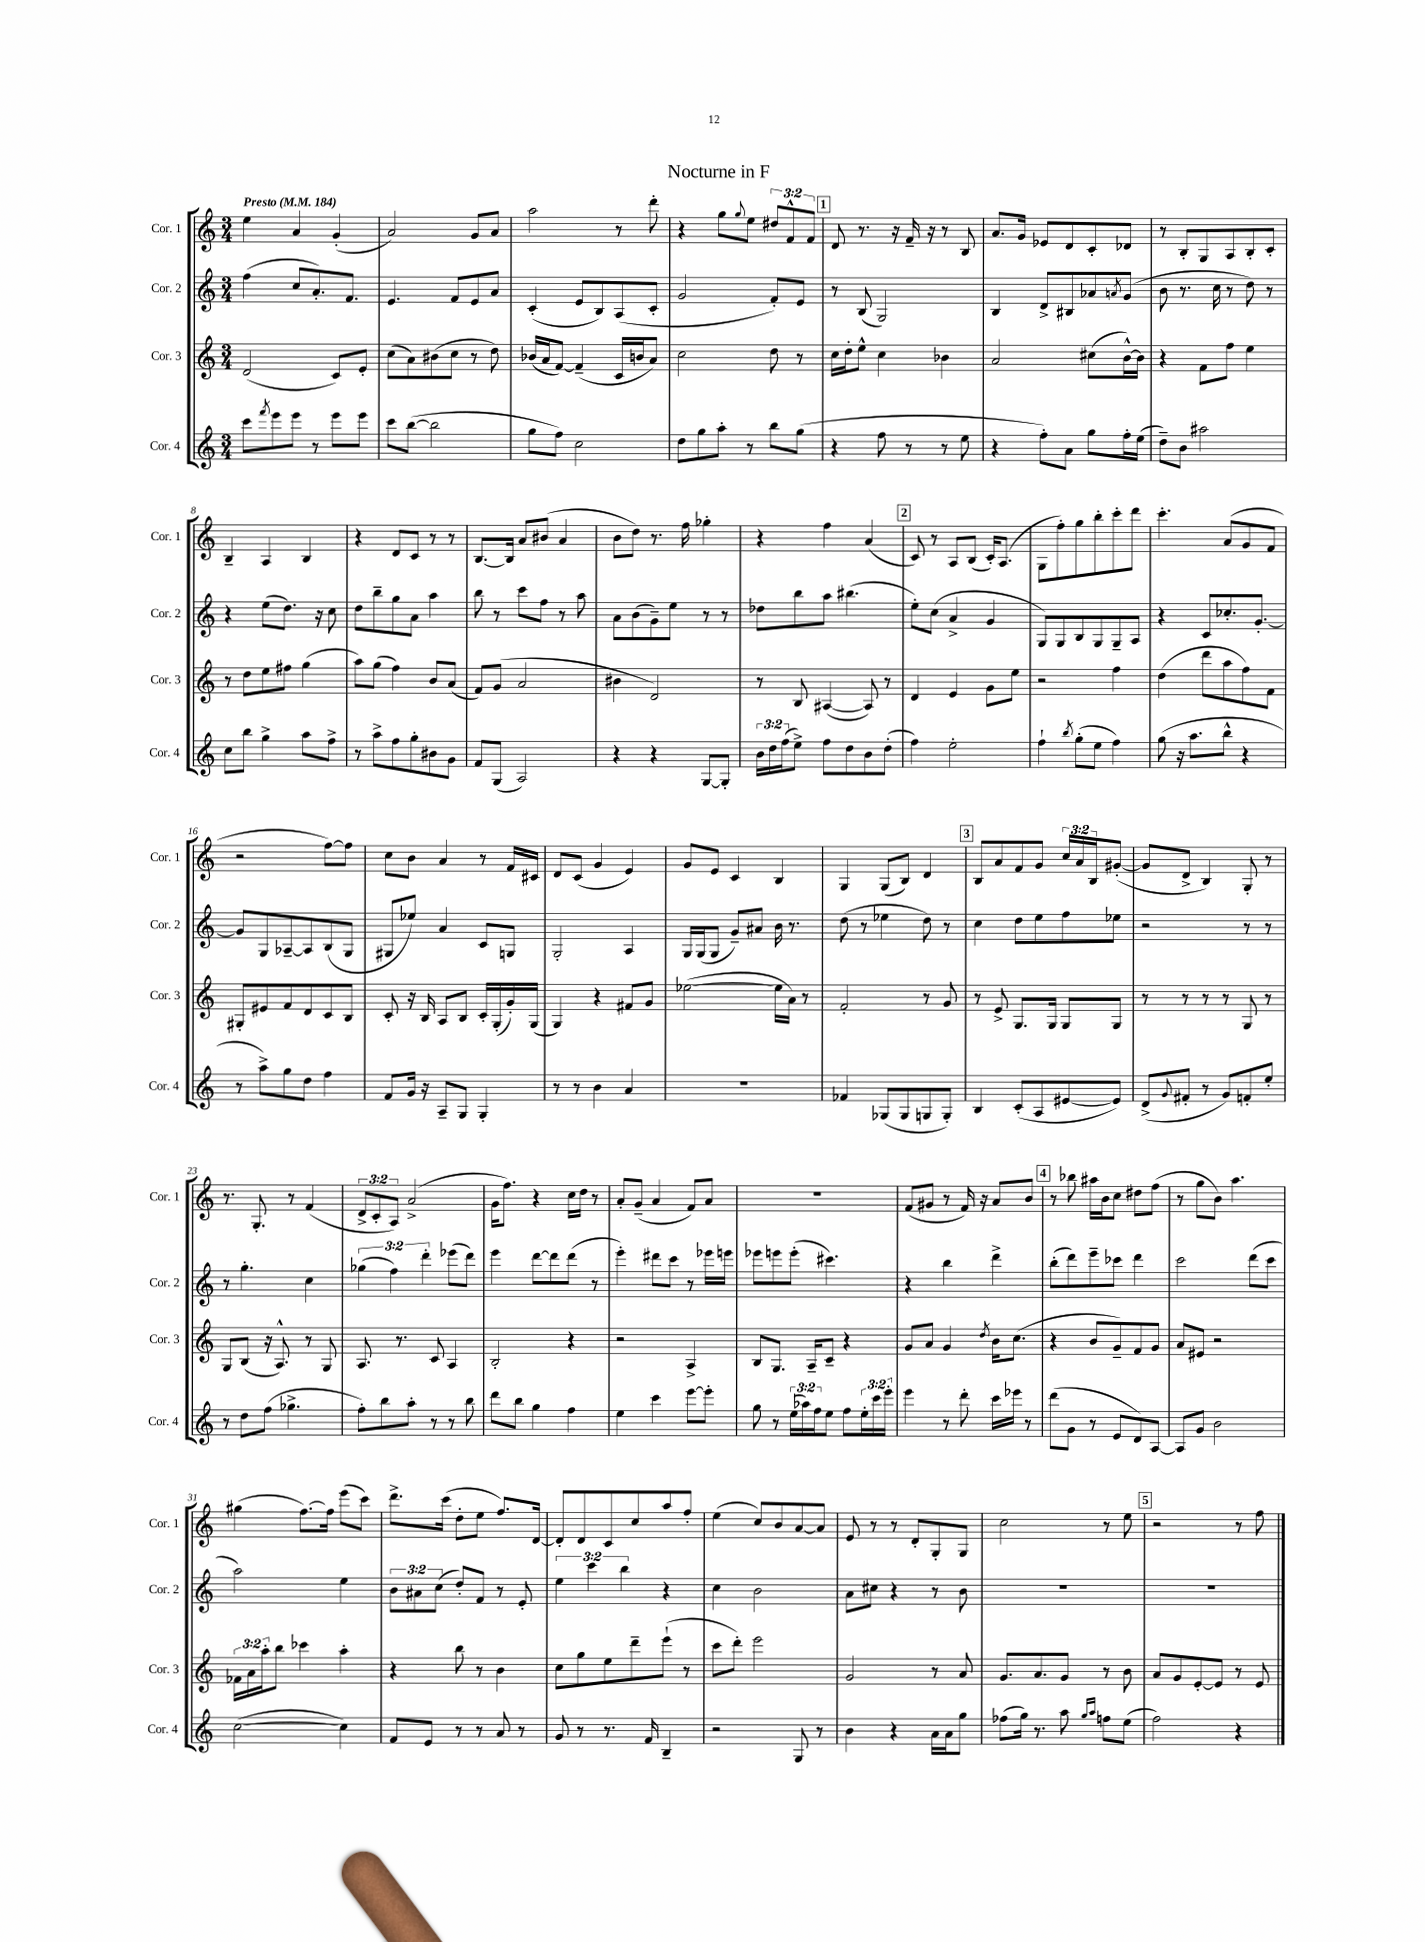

**kern	**kern	**kern	**kern
*part4	*part3	*part2	*part1
*staff4	*staff3	*staff2	*staff1
*I"Cor. 4	*I"Cor. 3	*I"Cor. 2	*I"Cor. 1
*I'Cor. 4	*I'Cor. 3	*I'Cor. 2	*I'Cor. 1
*clefG2	*clefG2	*clefG2	*clefG2
*k[]	*k[]	*k[]	*k[]
*M3/4	*M3/4	*M3/4	*M3/4
*MM184	*MM184	*MM184	*MM184
=1	=1	=1	=1
!	!	!	!LO:TX:a:B:t=Presto
8ccc\L	(2d/	(4ff\	4ee\
8qfff/	.	.	.
8eee\	.	.	.
8eee\J	.	8cc/L	4a/
8r	.	8.a'/)	.
8eee\L	8c/L)	.	(4g'/
.	.	8.f/J	.
8eee\J	8e'/J	.	.
=2	=2	=2	=2
8ccc\L	(8cc\L	4.e/	2a/)
([8bb\J	8a\)	.	.
2bb\]	(8b#X\	.	.
.	8cc\J	8f/L	.
.	8r	8e/	8g/L
.	8dd\)	8a/J	8a/J
=3	=3	=3	=3
8gg\L	(16b-X/LL	(4c'/	2aa\
.	16a/J	.	.
8ff\J)	[8f/J)	.	.
2cc\	(4f~/]	8e/L	.
.	.	8B/)	.
.	16c/LL	(8A/	8r
.	16bn/J	.	.
.	8a/J)	8c'/J	8ddd'\
=4	=4	=4	=4
8dd\L	2cc\	2g/	4r
8gg\	.	.	.
8aa'\J	.	.	8gg\L
.	.	.	8qqgg/
8r	.	.	8ee\J
8bb\L	8dd\	8f'/L)	12dd#X/L
.	.	.	12f^^/
(8gg\J	8r	8e/J	.
.	.	.	12f/J
!!LO:REH:place=s1:t=1
=5	=5	=5	=5
4r	16cc\LL	8r	8d/
.	16dd'\J	.	.
.	8ee^^\J	(8B/	8.r
8ff\	4cc\	2G/)	.
.	.	.	16r
8r	.	.	16f~/
.	.	.	16r
8r	4b-X\	.	8r
8ee\	.	.	8B/
=6	=6	=6	=6
4r	2a/	4B/	8.a/L
.	.	.	16g/Jk
8ff'\L)	.	8d^/L	8e-X/L
8a\J	.	8B#X/	8d/
8gg\L	(8cc#X\L	8a-X/	8c'/
.	.	8qan/	.
16ff'\L	[16b^^\L)	(8g/J	8d-X/J
(16ee\JJ	16b\JJ]	.	.
=7	=7	=7	=7
8dd~\L)	4r	8b\	8r
8b\J	.	8.r	8B'/L
2aa#X\	8f\L	.	8G/
.	.	16cc\	.
.	8ff\J	8r	8A/
.	4ee\	8dd\)	8B'/
.	.	8r	8c'/J
!!LO:LB:g=z
=8	=8	=8	=8
8cc\L	8r	4r	4B~/
8bb\J	8dd\L	.	.
4gg^\	8ee\	(8ee\L	4A/
.	8ff#X\J	8.dd\J)	.
8aa\L	(4gg\	.	4B/
.	.	16r	.
8ff^\J	.	8cc\	.
=9	=9	=9	=9
8r	8aa\L)	8dd\L	4r
8aa^\L	(8gg\J	8bb~\	.
8ff\	4ff\)	8gg\	8d/L
8gg'\	.	8a\J	8c/J
8b#X\	8b/L	4aa\	8r
8g\J	(8a/J	.	8r
=10	=10	=10	=10
8f/L	8f/L)	8bb\	[8.B/L
(8G/J	(8g/J	8r	.
.	.	.	16B/Jk]
2A/)	2a/	8ccc\L	8a/L
.	.	8ff\J	(8b#X/J
.	.	8r	4a/
.	.	8aa\	.
=11	=11	=11	=11
4r	4b#X\	8a\L	8b\L
.	.	(8b\	8dd\J)
4r	2d/)	8g~\)	8.r
.	.	8ee\J	.
.	.	.	16ff\
[8G/L	.	8r	4gg-X'\
8G'/J]	.	8r	.
=12	=12	=12	=12
24b\LL	8r	8dd-X\L	4r
24dd\	.	.	.
(24ff\J	.	.	.
8ee^\J)	8B/	8bb\	.
8ff\L	([4A#X/	8aa\J	4ff\
8dd\	.	(4.bb#X\	.
8b\	8A#/])	.	(4a/
(8dd'\J	8r	.	.
!!LO:REH:place=s1:t=2
=13	=13	=13	=13
4ff\)	4d/	8ee'\L)	8c/)
.	.	(8cc\J	8r
2ee'\	4e/	4a^/	8A/L
.	.	.	(8B/J
.	8g\L	4g/	16c'/KL)
.	.	.	(8.A/J
.	8ee\J	.	.
=14	=14	=14	=14
4ff`\	2r	8G/L)	8G\L
.	.	8G/	8ff'\)
8qbb/	.	.	.
(8gg'\L	.	8B/	8gg\
8ee\J	.	8G/	8bb'\
4ff\)	4ff\	8G~/	8ccc'\
.	.	8A/J	8ddd\J
=15	=15	=15	=15
(8gg\	(4dd\	4r	4.ccc'\
16r	.	.	.
8.aa\L	.	.	.
.	8ddd\L	8c/L	.
8bb^^\J	8aa\	8.cc-X'/	(8a/L
4r	8ff\)	.	8g/
.	.	[8.g'/J	.
.	8f\J	.	8f/J
!!LO:LB:g=z
=16	=16	=16	=16
8r	8G#X'/L	8g/L]	2r
8aa^\L)	8e#X/	8G/	.
8gg\	8f/	[8A-X~/	.
8dd\J	8d/	8A-/]	.
4ff\	8c/	(8B/	[8ff\L)
.	8B/J	8G/J	8ff\J]
=17	=17	=17	=17
8f/L	8c'/	8G#X/L	8cc\L
16g/Jk	16r	8ee-X/J)	8b\J
16r	16B/	.	.
8A~/L	8A/L	4a/	4a/
8G/J	8B/J	.	.
4G'/	16c'/LL	8c/L	8r
.	(16G'/	.	.
.	16g'/)	8Gn/J	16f/LL
.	(16G/JJ	.	16c#X/JJ
=18	=18	=18	=18
8r	4G/)	2G'/	8d/L
8r	.	.	(8c/J
4b\	4r	.	4g/
4a/	8f#X/L	4A/	4e/)
.	8g/J	.	.
=19	=19	=19	=19
2.r	([2ee-X\	16G/LL	8g/L
.	.	(16G/J	.
.	.	8G/J	8e/J
.	.	8g~/L)	4c/
.	.	8a#X/J	.
.	16ee-\LL]	16b\	4B/
.	16a\JJ)	8.r	.
.	8r	.	.
=20	=20	=20	=20
4f-X/	2f'/	(8dd\	4G/
.	.	8r	.
(8G-X/L	.	4ee-X\	(8G/L
8G-/	.	.	8B/J)
8Gn/	8r	8dd\)	4d/
8G'/J)	8g/	8r	.
!!LO:REH:place=s1:t=3
=21	=21	=21	=21
4B/	8r	4cc\	8B/L
.	8e^/	.	8a/
(8c'/L	8.G/L	8dd\L	8f/
8A/	.	8ee\	8g/J
.	16G/Jk	.	.
[8e#X/	8G/L	8ff\	24cc/LL
.	.	.	24a/
.	.	.	24B/J
8e#/J])	8G/J	8ee-X\J	([8g#X'/J
=22	=22	=22	=22
(8d^/L	8r	2r	8g#/L]
8qqg/	.	.	.
8f#X'/J	8r	.	8d^/J
8r	8r	.	4B/)
8g/L)	8r	.	.
8fn'/	8G/	8r	8G'/
8ee'/J	8r	8r	8r
!!LO:LB:g=z
=23	=23	=23	=23
8r	8G/L	8r	8.r
8dd\L	(8B/J	4.gg'\	.
.	.	.	8.G'/
(8ff\J	16r	.	.
.	8.A^^/)	.	.
4.gg-X^\	.	.	8r
.	8r	4cc\	(4f/
.	8G/	.	.
=24	=24	=24	=24
8ff'\L)	8.A/	(6gg-X\	12d^/L
.	.	.	12c'/
8bb\	.	.	.
.	.	6ff\)	12A/J)
.	8.r	.	.
8aa'\J	.	.	(2a^/
.	.	6ddd'\	.
8r	8c/	.	.
8r	4A/	(8eee-X\L	.
8bb\	.	8ddd\J)	.
=25	=25	=25	=25
8ddd\L	2B'/	4eee\	16g\KL
.	.	.	8.ff\J)
8bb\J	.	.	.
4gg\	.	[8ddd\L	4r
.	.	8ddd\]	.
4ff\	4r	(8ddd\J	16cc\LL
.	.	.	16dd\JJ
.	.	8r	8r
=26	=26	=26	=26
4ee\	2r	4eee'\)	8a'/L
.	.	.	(8g~/J
4ccc\	.	8ddd#X\L	4a/
.	.	8ccc\J	.
[8eee\L	4A^/	8r	8f/L)
8eee'\J]	.	16eee-X\LL	8a/J
.	.	16eeen\JJ	.
=27	=27	=27	=27
8gg\	8B/L	8eee-X\L	2.r
8r	8.G/J	8eeen\	.
(24ee\LL	.	(8eee'\J	.
24aa-X\)	.	.	.
.	16A~/KL	.	.
24ff\J	.	.	.
8ee\J	8c~/J	4.ccc#X\)	.
8ff\L	4r	.	.
24ee'\L	.	.	.
24ccc\	.	.	.
24eee'\JJ	.	.	.
=28	=28	=28	=28
4eee\	8g/L	4r	(8f/L
.	8a/J	.	8g#X/J
8r	4g/	4bb\	8r
8ddd'\	.	.	16f/)
.	.	.	16r
.	8qdd/	.	.
16ccc\LL	16b\KL	4ddd^\	8a/L
16eee-X\JJ	(8.cc\J	.	.
8r	.	.	8b/J
!!LO:REH:place=s1:t=4
=29	=29	=29	=29
(8ddd\L	4r	(8bb'\L	8r
8g\J	.	8ddd\)	8bb-X\
8r	8b/L	8eee~\	16aa#X\LL
.	.	.	16b\J
8e/L	8g~/)	8ccc-X\J	8cc\J
8d/)	8f/	4ddd\	8dd#X\L
[8A/J	8g/J	.	(8ff\J
=30	=30	=30	=30
8A/L]	8a/L	2ccc\	8r
8g/J	8e#X/J	.	8gg\L
2b\	2r	.	8b\J)
.	.	.	4.aa\
.	.	(8ddd\L	.
.	.	8ccc\J	.
!!LO:LB:g=z
=31	=31	=31	=31
([2cc\	24f-X\LL	2aa\)	(4gg#X\
.	24a\	.	.
.	24aa'\J	.	.
.	8bb\J	.	.
.	4ccc-X\	.	[8.ff\L)
.	.	.	16ff\Jk]
4cc\])	4aa'\	4ee\	(8eee\L
.	.	.	8ccc\J)
=32	=32	=32	=32
8f/L	4r	12b\L	8.ddd^\L
.	.	12a#X\	.
8e/J	.	.	.
.	.	(12cc\J	.
.	.	.	(16ccc\Jk
8r	8bb\	8dd'/L)	8dd'\L
8r	8r	8f/J	8ee\J
8a/	4b\	8r	8.ff/L)
8r	.	8e'/	.
.	.	.	[16d/Jk
=33	=33	=33	=33
8g/	8cc\L	6ee\	8d'/L]
8r	8gg\	.	8d/
.	.	6ccc\	.
8.r	8ee\	.	8c/
.	.	6bb\	.
.	8ddd~\	.	8cc/
16f/	.	.	.
4B~/	(8eee`\J	4r	8aa/
.	8r	.	8ff'/J
=34	=34	=34	=34
2r	8ccc\L	4cc\	(4ee\
.	8ddd'\J)	.	.
.	2eee\	2b\	8cc/L)
.	.	.	8b/
8G/	.	.	[8a/
8r	.	.	8a/J]
=35	=35	=35	=35
4b\	2g/	8a\L	8e/
.	.	8cc#X\J	8r
4r	.	4r	8r
.	.	.	8d'/L
16a\LL	8r	8r	8G'/
16a\J	.	.	.
8gg\J	8a/	8b\	8G/J
=36	=36	=36	=36
(8ff-X\L	8.g/L	2.r	2cc\
16gg\Jk)	.	.	.
8.r	8.a/	.	.
8aa\	8g/J	.	.
16qqgg/LL	.	.	.
16qqaa/JJ	.	.	.
8ffn\L	8r	.	8r
(8ee\J	8b\	.	8ee\
!!LO:REH:place=s1:t=5
=37	=37	=37	=37
2ff\)	8a/L	2.r	2r
.	8g/	.	.
.	[8e'/	.	.
.	8e/J]	.	.
4r	8r	.	8r
.	8e/	.	8ff\
==	==	==	==
*-	*-	*-	*-
